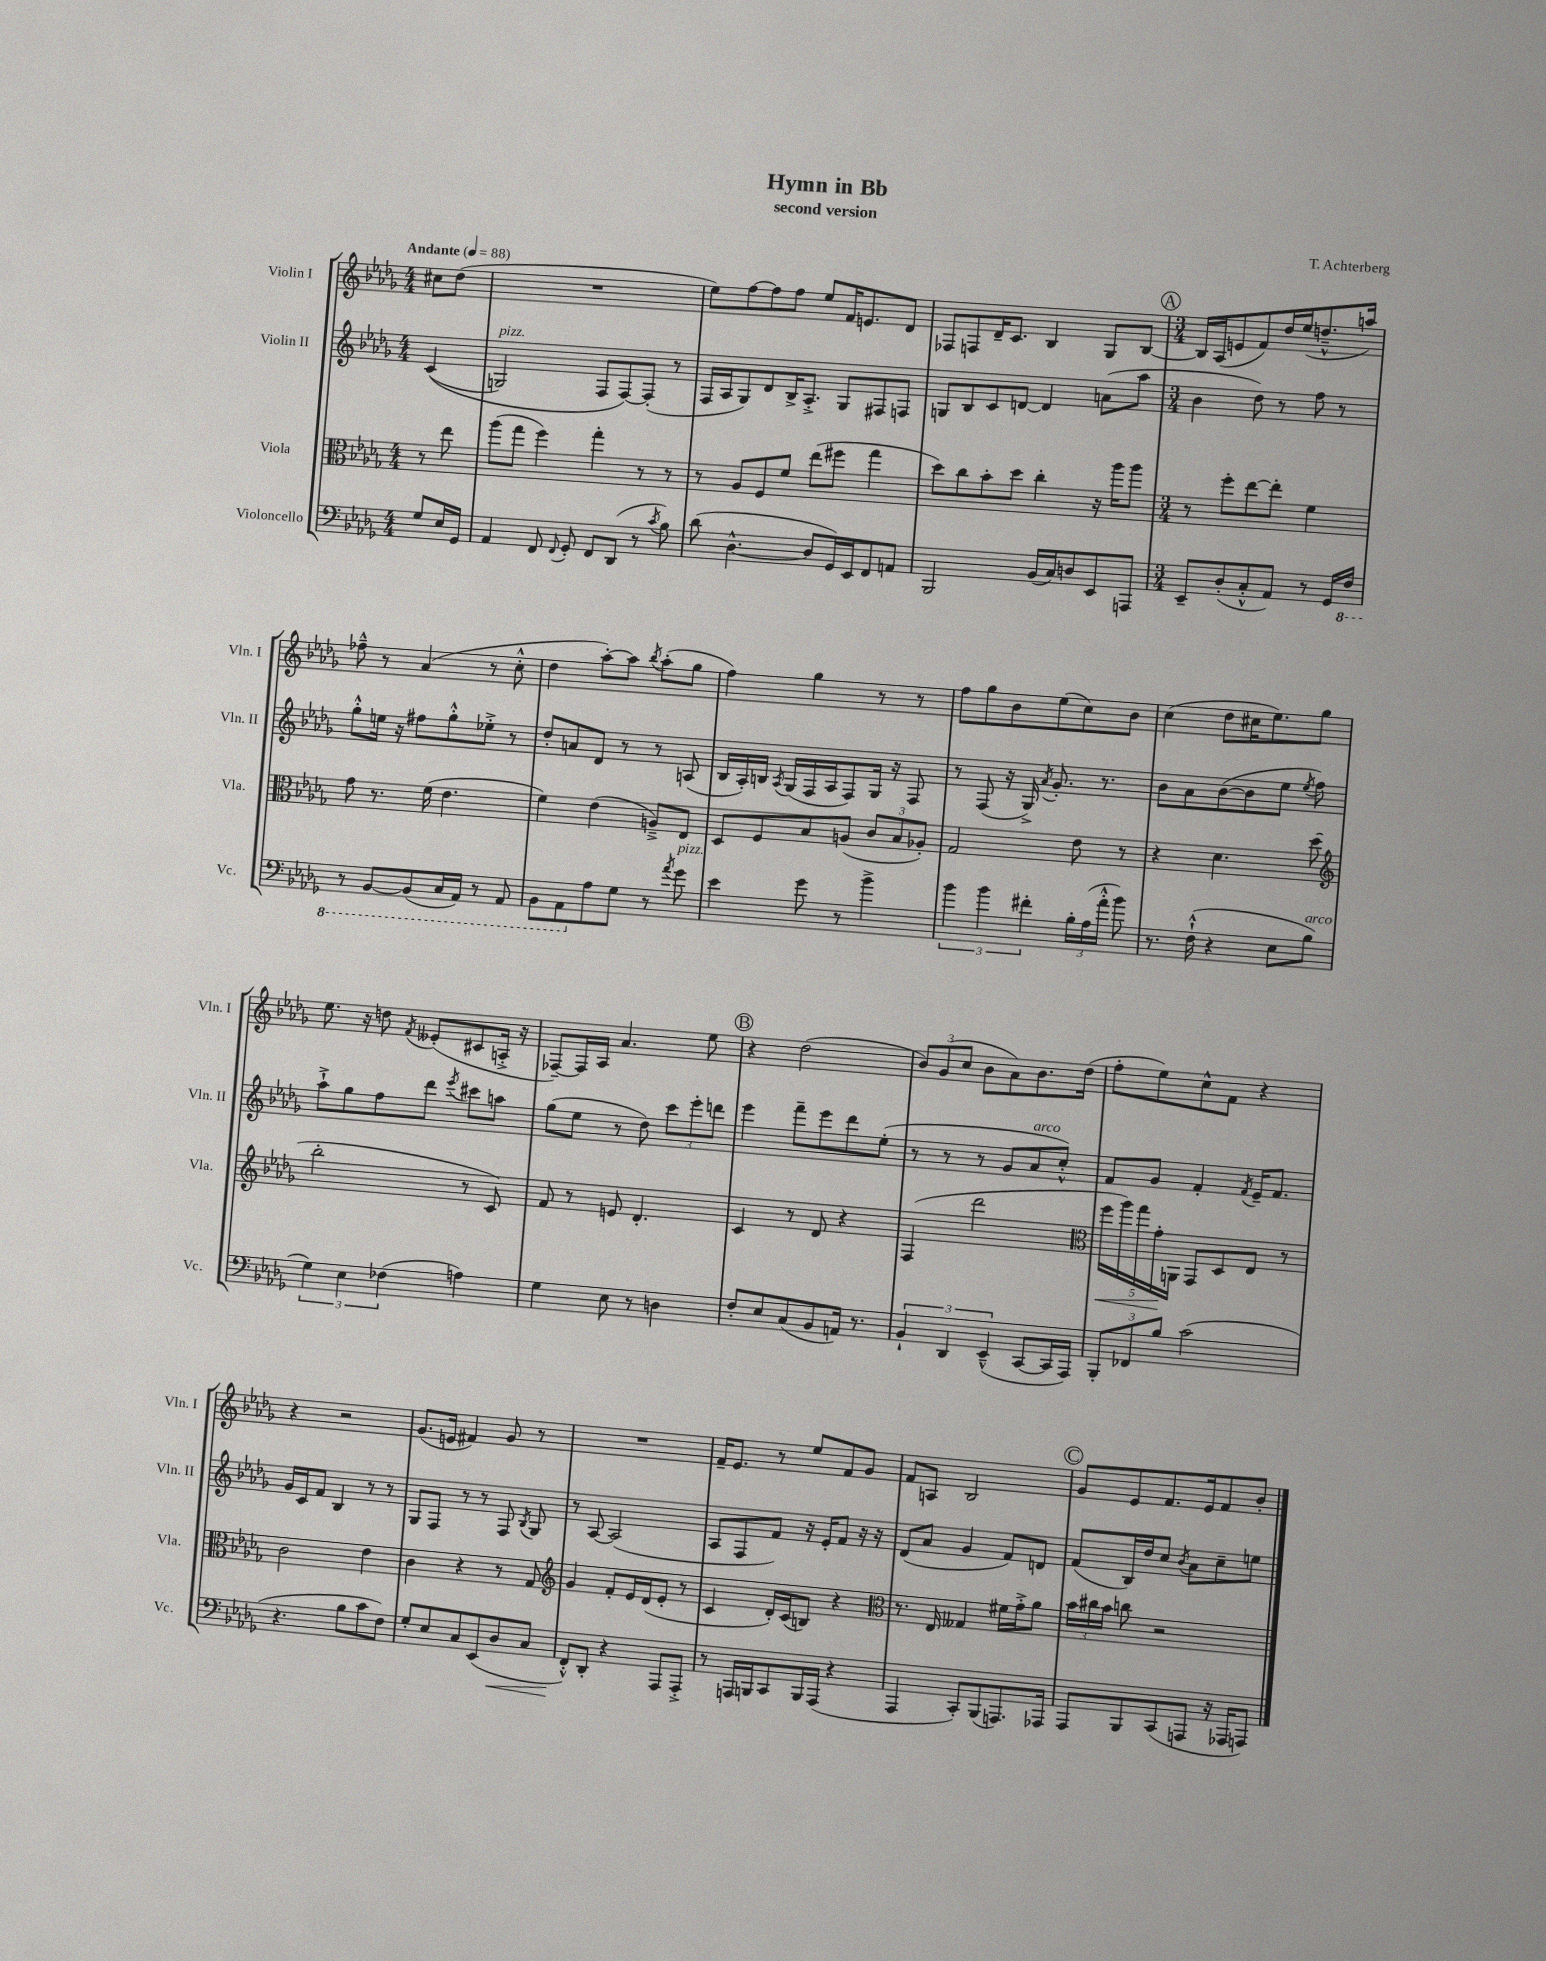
\header { title = "Hymn in Bb" composer = "T. Achterberg" subtitle = "second version" }
<<
\new StaffGroup <<
\new Staff = "s0" \with { instrumentName = "Violin I" shortInstrumentName = "Vln. I" } {
    \clef treble \key des \major \numericTimeSignature \time 4/4 \partial 4 \tempo "Andante" 4 = 88
    \autoBeamOff cis''8[ des''8]( |
    R1 |
    ees''8[) f''8~ f''8 f''8] ees''8[ f'16 e'8. des'8] |
    fes8[ f8 des'16-- c'8.] bes4 ges8[ bes8]~ |
    \mark \markup { \circle "A" } \numericTimeSignature \time 3/4 bes16[ aes16( e'8 f'8) des''16 ees''16( d''8.---^ a''16]) |
    fes''8---^ r8 aes'4( r8 c''8-.-^ |
    des''4 aes''8[~-.) aes''8] \acciaccatura { bes''8 } aes''8[-.( ges''8] |
    f''4) ges''4 r8 r8 |
    f''8[ ges''8 bes'8 ees''8( c''8) bes'8] |
    c''4( des''8[ cis''16 ees''8.) ges''8] |
    ees''8. r16 d''8 \acciaccatura { f'8 } eeses'8[-.( cis'8 a16]-.-> r16 |
    fes8[~--) fes16 aes16] aes'4. ees''8 |
    \mark \markup { \circle "B" } r4 des''2( |
    \tuplet 3/2 { bes'8[) ges'8( c''8] } bes'8[ aes'8) bes'8. des''16]( |
    f''8[-. ees''8) c''8-^ f'8] r4 |
    r4 r2 |
    ges'8.[( e'16] fis'4) ges'8 r8 |
    R2. |
    f'16[-- ees'8.] r8 ees''8[ f'8 ges'8] |
    f'8[ a8] bes2 |
    \mark \markup { \circle "C" } ges'8[ ees'8 f'8. ees'16 f'8 bes'8]-. \bar "|." |
}
\new Staff = "s1" \with { instrumentName = "Violin II" shortInstrumentName = "Vln. II" } {
    \clef treble \key des \major \numericTimeSignature \time 4/4 \partial 4
    \autoBeamOff c'4(\( |
    g2^\markup { \italic "pizz." }) f8[ f8~\) f8]-.( r8 |
    f16[ aes16 ges8) des'8 bes16-> aes8.]-.-> ges8[ fis8 f8] |
    g8[ bes8 c'8 d'8]~ d'4 a'8[( aes''8] |
    \mark \markup { \circle "A" } \numericTimeSignature \time 3/4 bes'4 des''8) r8 f''8 r8 |
    ges''8[-.-^ e''16] r16 fis''8[ ges''8-.-^ ees''8]-.-> r8 |
    des''8[-. a'8 des'8] r8 r8 a8( |
    bes16[ aes16-.) b16] \acciaccatura { aes8 } ges16[( f16 aes16 f8) ges16] r16 f8 |
    r8 f8( r16 ges16->) \acciaccatura { aes'8 } ges'8.-. r8. |
    bes'8[ aes'8 bes'8~( bes'8 ees''8] \acciaccatura { ees''8 } f''8) |
    aes''8[-!-> ges''8 f''8 des'''8] \acciaccatura { ees'''8 } cis'''8[ a''8] |
    ges''8[( ees''8] r8 des''8) \tuplet 3/2 { c'''8[ ees'''8-. d'''8] } |
    \mark \markup { \circle "B" } ees'''4 f'''8[-- ees'''8 des'''8 ees''8]-.( |
    r8 r8 r8 ges'8[ aes'8^\markup { \italic "arco" } c''8]-.-^) |
    f'8[ ges'8] f'4-. \acciaccatura { f'8 } ees'16[-- f'8.] |
    ges'16[ c'16 f'8] bes4 r8 r8 |
    ges8[ f8] r8 r8 f8 \acciaccatura { bes8 } ges8 |
    r8 aes8~ aes2( |
    aes8[ f8 f'8]) r16 ees'16[-. f'8] r16 r16 |
    des'8[( aes'8] ges'4 f'8[) d'8] |
    \mark \markup { \circle "C" } f'8[( bes16) des''16 c''8] \acciaccatura { bes'8 } aes'8[ c''8-- e''8] \bar "|." |
}
\new Staff = "s2" \with { instrumentName = "Viola" shortInstrumentName = "Vla." } {
    \clef alto \key des \major \numericTimeSignature \time 4/4 \partial 4
    \autoBeamOff r8 ees''8 |
    aes''8[( ges''8] f''4) ges''4-. r8 r8 |
    r8 aes8[ f8 f'8] ees''8[( fis''8] ges''4 |
    des''8[) c''8 bes'8-. des''8] c''4-. r16 aes''16[ aes''8] |
    \mark \markup { \circle "A" } \numericTimeSignature \time 3/4 r8 f''8[-. ees''8~ ees''8]-. f'4 |
    ges'8 r8. f'16( ees'4. |
    f'4) ees'4( a8[--->) ees8] |
    des8[ f8 bes8 a8]( \tuplet 3/2 { c'8[ bes8 aes8]-.) } |
    ges2 ees'8 r8 |
    r4 des'4. des''8( |
    \clef treble bes''2-. r8 c'8) |
    f'8 r8 e'8 des'4.-. |
    \mark \markup { \circle "B" } c'4 r8 des'8 r4 |
    f4( des'''2 |
    \clef alto \tuplet 5/4 { f''16[\< aes''16) ges''16 ges'16-.\! a,16] } ges,8[ des8 ees8] r8 |
    c'2 ees'4 |
    c'4 r4 r8 ges8 |
    \clef treble ges'4 f'8[-. ees'16 des'16( ees'8]-. r8 |
    c'4 des'16[-.) c'16( b8]) r4 |
    \clef alto r8. ees16 geses4 fis'16[ ges'16-.-> aes'8] |
    \mark \markup { \circle "C" } \tuplet 3/2 { bes'16[ cis''16 bes'16] } c''8 r2 \bar "|." |
}
\new Staff = "s3" \with { instrumentName = "Violoncello" shortInstrumentName = "Vc." } {
    \clef bass \key des \major \numericTimeSignature \time 4/4 \partial 4
    \autoBeamOff ges8[ ees16 ges,16] |
    aes,4 f,8 \appoggiatura { f,8 } ges,8-. f,8[ des,8]( r8 \acciaccatura { c'8 } bes8) |
    des'8( des4.~-^ des8[ ges,16) ees,16 f,8 a,8] |
    bes,,2 bes,16[( c16) d8 ees,8 a,,8] |
    \mark \markup { \circle "A" } \numericTimeSignature \time 3/4 ees,8[-- des8-.( c8-.-^ aes,8]) r8 ges,16[ \ottava #-1 f,16] |
    r8 bes,,8[~ bes,,8( c,16 aes,,16]) r8 aes,,8 |
    bes,,8[ aes,,8 \ottava #0 aes8 ges8] r8 \acciaccatura { aes'8 } ges'8^\markup { \italic "pizz." } |
    ees'4 ges'8 r8 bes'4-> |
    \tuplet 3/2 { bes'4 bes'4 fis'4-. } \tuplet 3/2 { bes16[-. aes16( aes'16]-.-^ } bes'8) |
    r8. f16-!-^( r4 ees8[ bes8]^\markup { \italic "arco" } |
    \tuplet 3/2 { ges4) ees4 fes4( } a4) |
    ges4 ees8 r8 d4 |
    \mark \markup { \circle "B" } f8[-. ees8 c8( bes,8 a,16]) r8. |
    \tuplet 3/2 { bes,4-! des,4 ees,4---^( } c,8[~ c,16 aes,,16]) |
    \tuplet 3/2 { bes,,8[-. fes,8 bes8] } c'2( |
    r4. bes8[ c'8 f8]) |
    ges8[-. ees8 c8 ees,8( des8\< c8] |
    f,8[-.-^\!) des,8]-. r4 aes,,8[ aes,,8]-.-> |
    r8 a,,16[ b,,16 c,8 b,,16 a,,16]( r4 |
    aes,,4 c,8[-.) bes,,8( a,,8.) aes,,16] |
    \mark \markup { \circle "C" } aes,,8[ bes,,8 c,8( a,,8] r16 aes,,16[ a,,8]) \bar "|." |
}
>>
>>
\layout { \context { \Score \remove "Bar_number_engraver" } }
